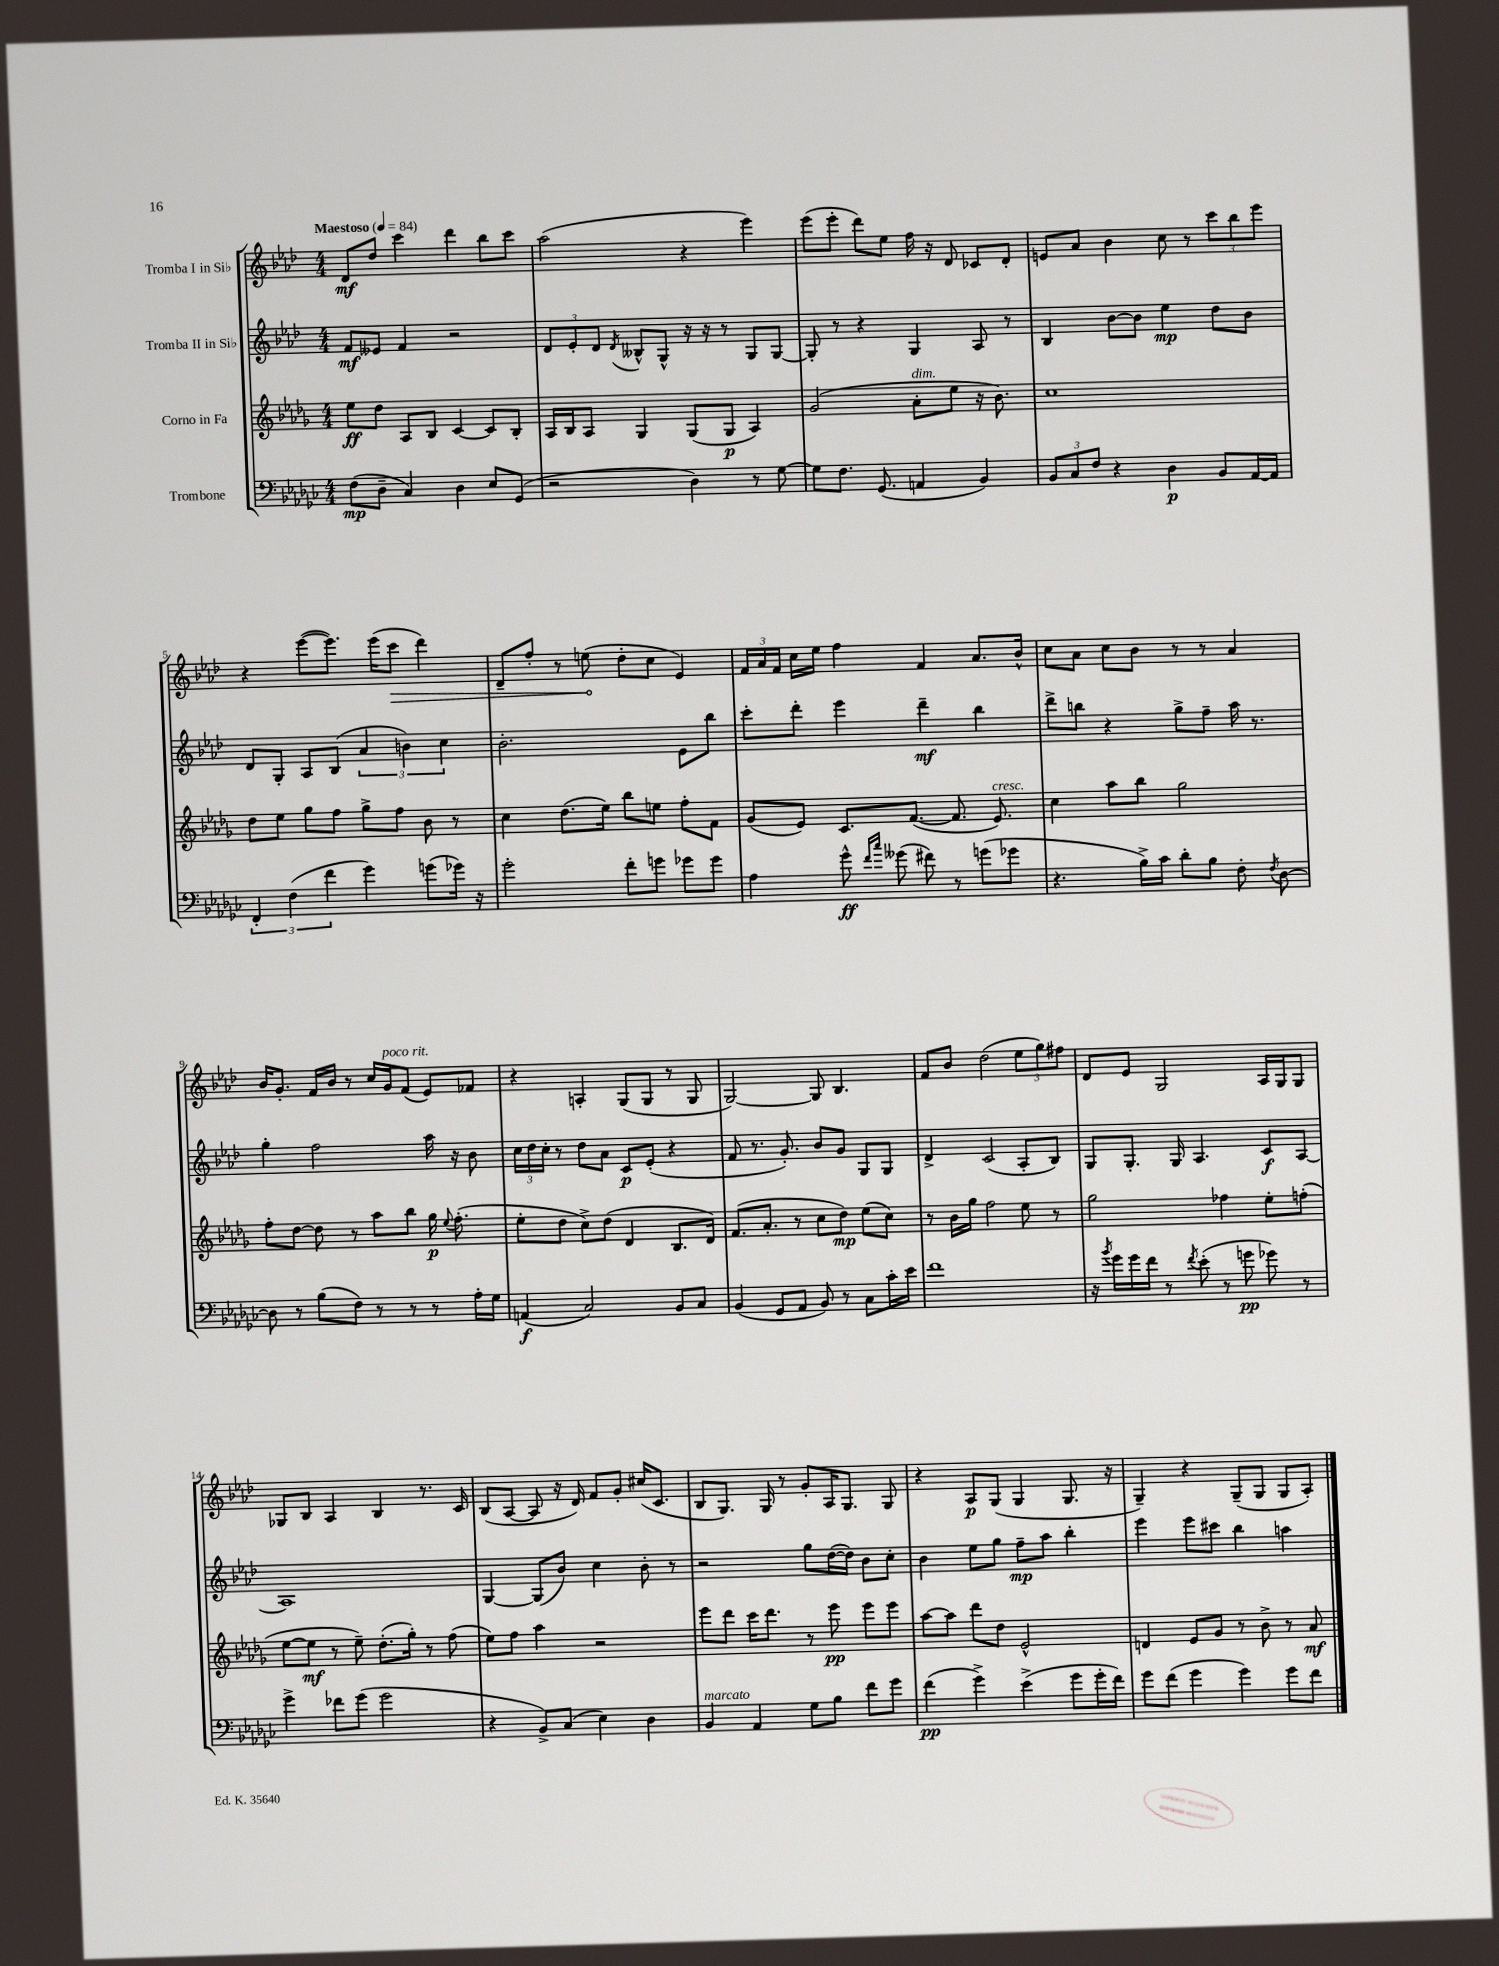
<<
\new StaffGroup <<
\new Staff = "s0" \with { instrumentName = "Tromba I in Sib" } {
    \clef treble \key aes \major \numericTimeSignature \time 4/4 \tempo "Maestoso" 4 = 84
    \autoBeamOff des'8[\mf des''8] c'''4 des'''4 bes''8[ c'''8] |
    aes''2( r4 ees'''4) |
    ees'''8[( ees'''8]-. des'''8[) ees''8] f''16 r16 des'8 ces'8[ des'8]-. |
    e'8[ aes'8] bes'4 c''8 r8 \tuplet 3/2 { c'''8[ bes''8 ees'''8] } |
    r4 ees'''8[~( ees'''8.]) ees'''16[( \once \override Hairpin.circled-tip = ##t c'''8]\> des'''4) |
    des'8[-- f''8]-. r8 e''8\!( des''8[-. c''8] ees'4) |
    \tuplet 3/2 { f'16[ aes'16 f'16] } c''16[ ees''16] f''4 f'4 aes'8.[ bes'16]-^ |
    c''8[ aes'8] c''8[ bes'8] r8 r8 aes'4 |
    bes'16[ g'8.]-. f'16[ bes'16] r8 c''16[ g'16^\markup { \italic "poco rit." } f'8]( ees'8[) fes'8] |
    r4 a4-. g8[( g8] r8 g8 |
    g2~) g8 bes4. |
    f'8[ bes'8] des''2( \tuplet 3/2 { ees''8[ g''8) fis''8] } |
    des'8[ ees'8] g2 aes16[ g16 g8] |
    ges8[ bes8] aes4 bes4 r8. c'16 |
    bes8[( aes8]~ aes8 r16 des'16) f'8[ g'8]-. cis''16[( c'8.] |
    bes8[ g8.]) g16 r8 g'8[-. aes16 g8.] g8 |
    r4 aes8[\p g8]( g4 g8. r16 |
    g4--) r4 g8[--( g8] g8[ aes8]-.) \bar "|." |
}
\new Staff = "s1" \with { instrumentName = "Tromba II in Sib" } {
    \clef treble \key aes \major \numericTimeSignature \time 4/4
    \autoBeamOff f'8[\mf eeses'8] f'4 r2 |
    \tuplet 3/2 { des'8[ ees'8-. des'8] } \acciaccatura { des'8 } beses8[-^ g8]-^ r16 r16 r8 g8[ g8]~ |
    g8-. r8 r4 g4 aes8 r8 |
    bes4 bes'8[~ bes'8] ees''4\mp des''8[ bes'8] |
    des'8[ g8]-. aes8[ bes8]( \tuplet 3/2 { aes'4 b'4) c''4 } |
    bes'2.-. ees'8[ bes''8] |
    c'''8[-. des'''8]-. ees'''4 des'''4--\mf bes''4 |
    des'''8[-> b''8] r4 g''8[-> f''8]-- aes''16 r8. |
    g''4-. f''2 aes''16 r16 bes'8 |
    \tuplet 3/2 { c''16[ des''16 c''16]-. } r8 des''8[ aes'8] c'8[\p ees'8]-.( r4 |
    f'8 r8. g'8.-.) bes'8[ g'8] g8[ g8] |
    des'4-> c'2( aes8[-. bes8]) |
    g8[ g8.]-. g16 aes4. c'8[\f aes8]~ |
    aes1 |
    g4~ g8[( bes'8]) c''4 bes'8-. r8 |
    r2 g''8[ des''16~( des''16]) bes'8[ c''8]-. |
    bes'4 ees''8[ g''8] f''8[--\mp aes''8] bes''4-. |
    ees'''4 ees'''8[ cis'''8] bes''4 a''4 \bar "|." |
}
\new Staff = "s2" \with { instrumentName = "Corno in Fa" } {
    \clef treble \key des \major \numericTimeSignature \time 4/4
    \autoBeamOff ees''8[\ff des''8] aes8[ bes8] c'4~ c'8[ bes8]-. |
    aes16[ bes16 aes8] ges4 ges8[( ges8]\p aes4) |
    ges'2( aes'8[-.^\markup { \italic "dim." } ees''8] r16 bes'8.) |
    c''1 |
    des''8[ ees''8] ges''8[ f''8] ges''8[-> f''8] bes'8 r8 |
    c''4 des''8.[( ees''16]) bes''8[ e''8] f''8[-. f'8] |
    ges'8[( ees'8]) c'8.[ f'8.]~( f'8. ees'8.^\markup { \italic "cresc." }) |
    c''4 aes''8[ bes''8] ges''2 |
    f''8[-. des''8]~ des''8 r8 aes''8[ bes''8] ges''16\p \appoggiatura { ees''8 } f''8.-.( |
    ees''8[-. des''8] c''8[->) des''8]( des'4 bes8.[ des'16]) |
    f'8.[( aes'8.]-. r8 c''8[ des''8]\mp) ees''8[( c''8]) |
    r8 bes'16[ ges''16] f''2 ees''8 r8 |
    ges''2 fes''4 ees''8[-. f''8]-.( |
    ees''8[~ ees''8]\mf r8 ees''8--) des''8.[-.( ges''16]-.) r8 f''8( |
    ees''8[) f''8] aes''4 r2 |
    ees'''8[ des'''8] c'''16[ des'''8.] r8 ees'''8\pp ees'''8[ ees'''8] |
    aes''8[~ aes''8] des'''8[ des''8] ees'2-^ |
    d'4 ees'8[ ges'8] r8 bes'8-> r8 aes'8\mf \bar "|." |
}
\new Staff = "s3" \with { instrumentName = "Trombone" } {
    \clef bass \key ges \major \numericTimeSignature \time 4/4
    \autoBeamOff f8[\mp( des8]-- ces4) des4 ees8[ ges,8]( |
    r2 des4) r8 ges8~ |
    ges8[ f8.] ges,8.( a,4 bes,4) |
    \tuplet 3/2 { bes,8[ ces8 f8] } r4 des4\p bes,8[ aes,16~ aes,16] |
    \tuplet 3/2 { f,4-. f4( f'4 } ges'4) g'8[( ges'16]) r16 |
    ges'2-. f'8[-. g'8] ges'8[ ges'8] |
    aes4 ges'8-^\ff \grace { f'16[ ces''16] } geses'8( fis'8) r8 g'8[( ges'8] |
    r4. bes16[->) ces'16] des'8[-. bes8] f8-. \acciaccatura { f8 } des8~ |
    des8 r8 bes8[( f8]) r8 r8 r8 aes16[-. ges16] |
    a,4\f( ces2) bes,8[ ces8] |
    bes,4( ges,8[ aes,8] bes,8) r8 ces8[ ces'16-. ees'16] |
    f'1 |
    r16 \acciaccatura { bes'8 } ges'16[ ges'16 f'16] r8 \acciaccatura { f'8 } ees'8-.( r8 g'8\pp ges'8) r8 |
    ges'4-> fes'8[ ges'8]( ges'2 |
    r4 bes,8[->) ces8]( ees4) des4 |
    bes,4^\markup { \italic "marcato" } aes,4 ges8[ bes8] f'8[ ges'8] |
    f'4\pp( ges'4->) ees'4->( ges'8[ ges'16-. f'16]) |
    ges'8[ f'8]( ges'4 ges'4) ges'8[ f'8] \bar "|." |
}
>>
>>
